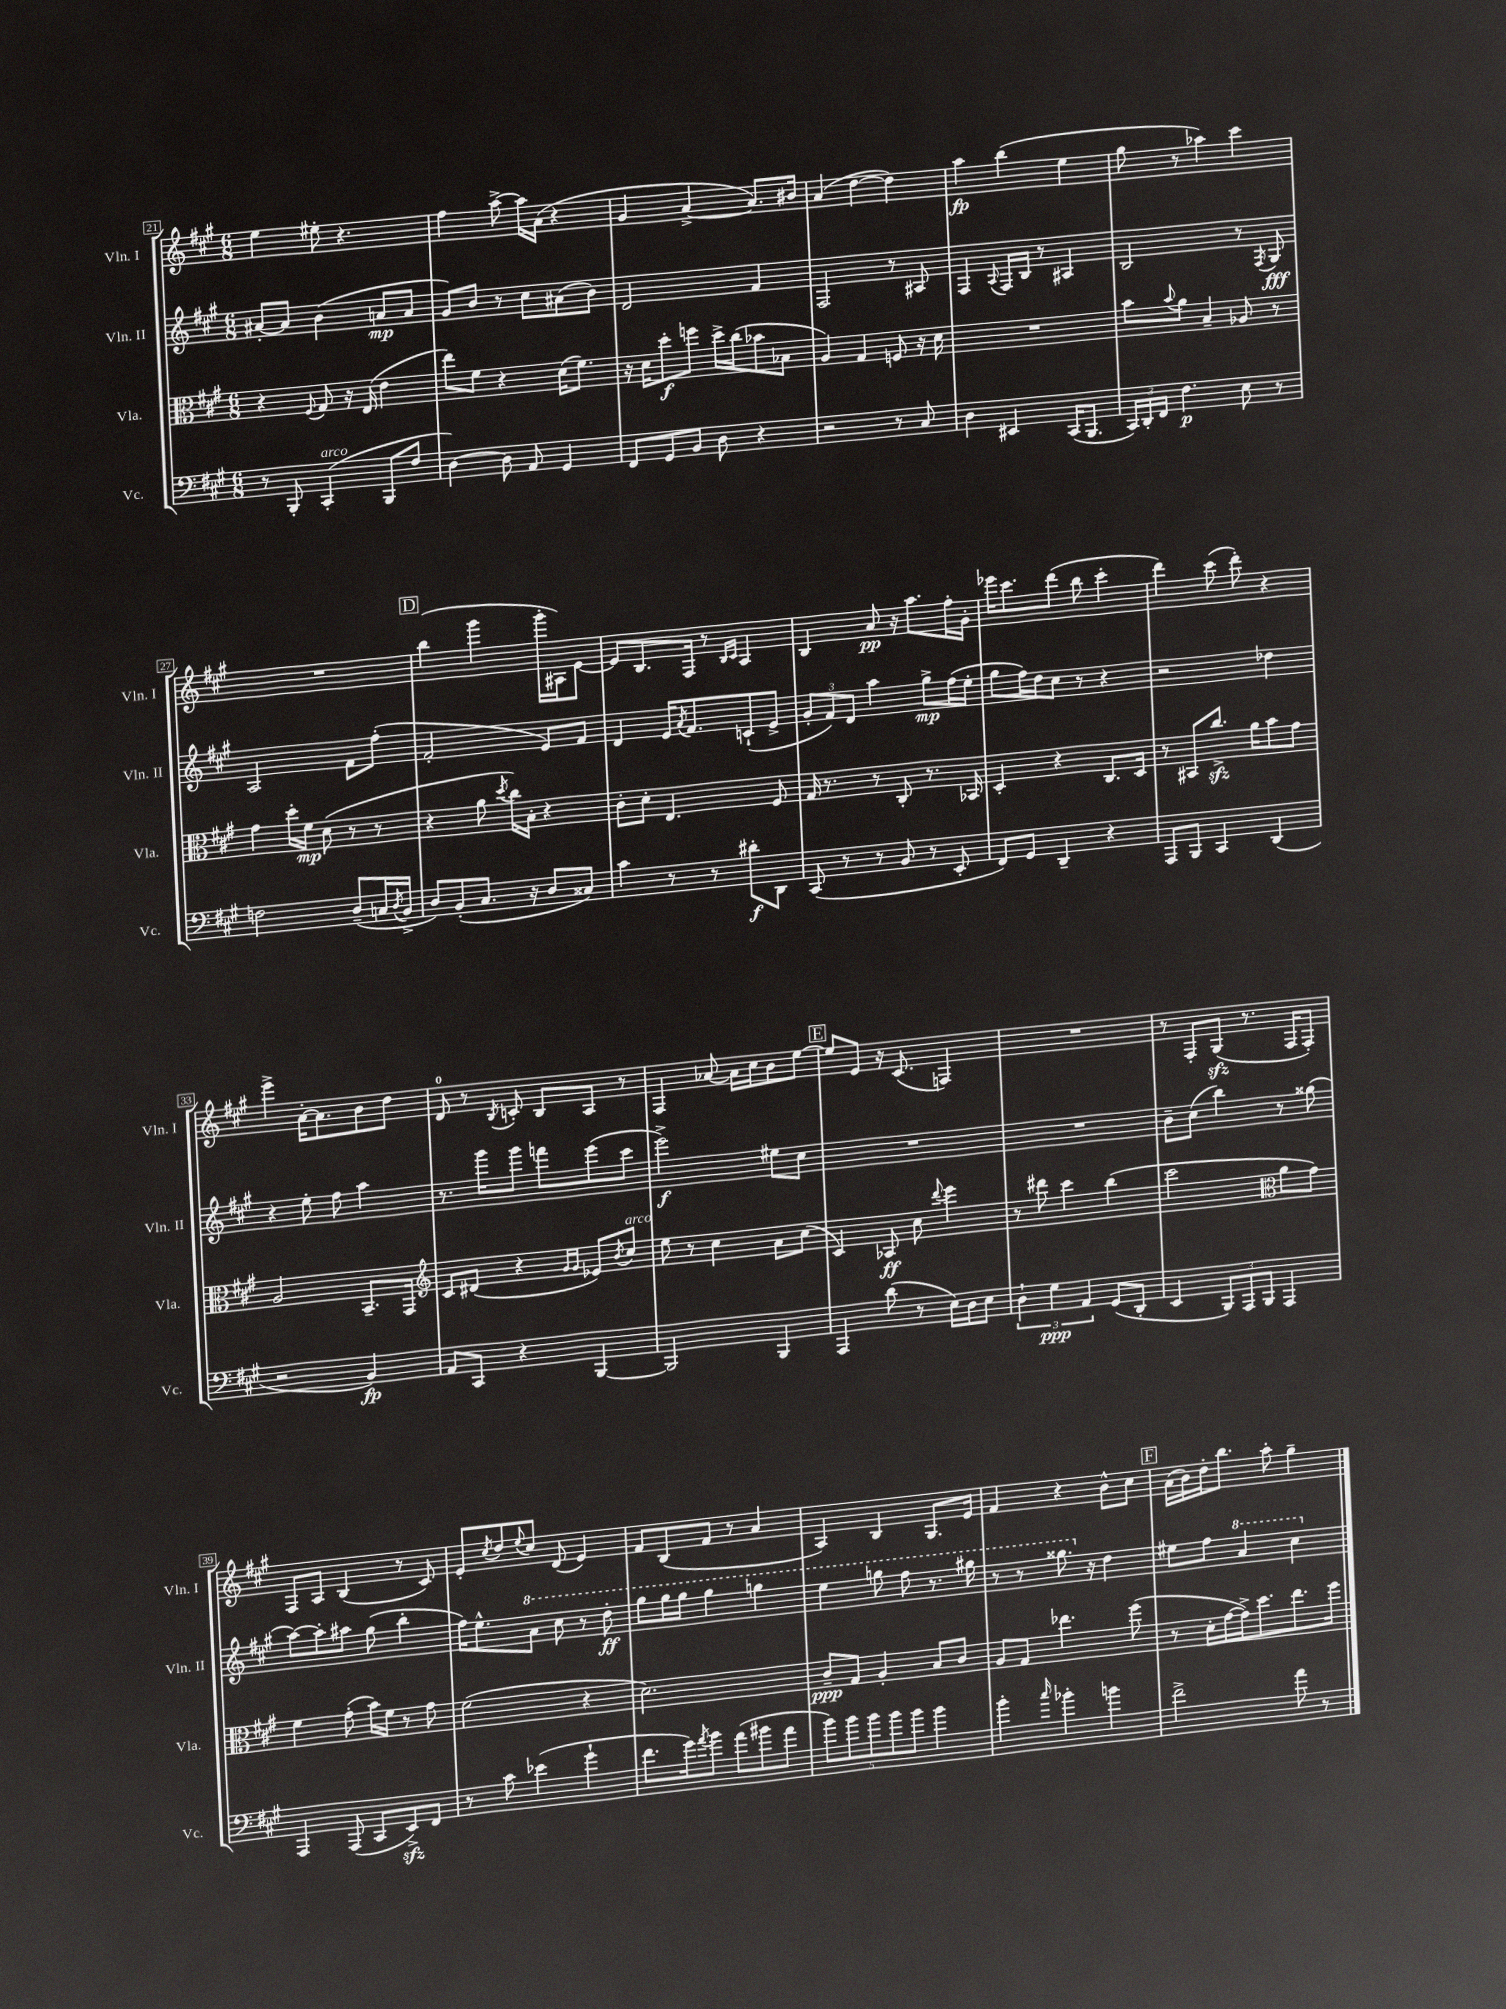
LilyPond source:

<<
\new StaffGroup <<
\new Staff = "s0" \with { instrumentName = "Vln. I" shortInstrumentName = "Vln. I" } {
    \clef treble \key a \major \numericTimeSignature \time 6/8
    e''4 eis''8-. r4. |
    fis''4 a''8~-> a''16 a'16( r4 |
    gis'4 a'4~-> a'8.) bis'16 |
    a'4( d''4~ d''4) |
    a''4\fp b''4( e''4 |
    gis''8 r8 aes''4) cis'''4 |
    R2. |
    \mark \markup { \box "D" } b''4( gis'''4 gis'''16-. ais16) e'8~ |
    e'8 b8. fis16 r8 \grace { b16 cis'16 } a4 |
    b4 a'8\pp r16 a''8. fis''16-. gis'16-. |
    ees'''16 cis'''8. d'''8( b''8 cis'''4-. |
    d'''4) cis'''8( d'''8-.) r4 |
    e'''4-> a'16~-. a'8. b'8 d''8 |
    d'8-0 r8 \acciaccatura { b8 } c'8-. b8 a8 r8 |
    fis4 aes'8~ aes'16 cis''16 b'8 e''8~ |
    \mark \markup { \box "E" } e''8 e'8 r16 cis'8.( f4) |
    R2. |
    r8 fis8-. gis8\sfz( r8. fis16 fis8-.) |
    fis8 a8 b4( r8 cis'8) |
    e'8-. \acciaccatura { cis''8 } d''8 \appoggiatura { e''8 } cis''8 d'8( e'4) |
    fis'8 b8( fis'8 r8 a'4 |
    a4) b4 gis8. e'16 |
    fis'4 r4 b'8-^ cis''8 |
    \mark \markup { \box "F" } a'16( b'16) d''16-. b''8. a''8-. gis''4-- \bar "|." |
}
\new Staff = "s1" \with { instrumentName = "Vln. II" shortInstrumentName = "Vln. II" } {
    \clef treble \key a \major \numericTimeSignature \time 6/8
    ais'8~-. ais'8 b'4( a'8\mp a'8 |
    gis'8) b'8 r8 cis''8 ais'8( b'8) |
    d'2 fis'4 |
    fis2 r8 ais8 |
    fis4 \appoggiatura { a8 } fis16 b16 r8 ais4 |
    b2 r8 \acciaccatura { fis8 } gis8\fff |
    a2 fis'8 fis''8-.( |
    \mark \markup { \box "D" } fis'2-. e'8) fis'8 |
    d'4 e'16 \acciaccatura { a'8 } fis'8. c'8-!( e'8-> |
    \tuplet 3/2 { gis'8-. fis'8) d'8 } a''4 gis''8->\mp fis''16( e''16-. |
    gis''8 fis''16) d''16 cis''8 r8 r4 |
    r2 des''4 |
    r4 e''8-. fis''8 a''4 |
    r8. gis'''16 gis'''8 f'''8 e'''8( cis'''8 |
    e'''2->\f) eis''8 cis''8 |
    \mark \markup { \box "E" } R2. |
    R2. |
    b'8-- cis''8( b''4) r8 gisis''8( |
    a''8~) a''8-. ais''8 gis''8( b''4-. |
    fis''16) e''8.-^ \ottava #1 a''8 cis'''8 r8 d'''8-.\ff |
    gis'''8 gis'''16 gis'''16 gis'''4 g'''4 |
    e'''4 g'''8 fis'''8 r8. gis'''16 |
    r8 r8 gisis'''8. \ottava #0 r16 d''4 |
    \mark \markup { \box "F" } eis''8 fis''8 \ottava #1 a''4 cis'''4 \ottava #0 \bar "|." |
}
\new Staff = "s2" \with { instrumentName = "Vla." shortInstrumentName = "Vla." } {
    \clef alto \key a \major \numericTimeSignature \time 6/8
    r4 \appoggiatura { fis8 } gis8 r16 e16( e'4 |
    e''8) fis'8 r4 d'16( fis'8.) |
    r16 d'16 d''8-.\f f''8 d''16-> cis''16( bes'8 bes8 |
    a4) gis4 f8 r16 d'16 |
    R2. |
    b'8 \appoggiatura { b'8 } a'8 b4-- aes8 r8 |
    gis'4 d''16-. fis'16\mp d'8( r8 r8 |
    \mark \markup { \box "D" } r4 a'8 \acciaccatura { d''8 } cis''16) b16-. r4 |
    cis'8-. d'8-. e4. fis8 |
    gis16 r8. r8 cis8-. r8. bes,16 |
    d4-. r4 cis8. d16 |
    r8 bis,8 cis''8.->\sfz a'16 b'8 gis'8 |
    a2 b,8.-- gis,16 |
    \clef treble cis'8 dis'8( r4 \grace { gis'16 gis'16 } ees'8) \acciaccatura { b'8 } cis''8^\markup { \italic "arco" } |
    e''8 r8 cis''4 a'8 cis''8( |
    \mark \markup { \box "E" } cis'4) aes8\ff cis''8 \appoggiatura { d'''8 } e'''4 |
    r8 dis'''8 cis'''4 b''4( |
    cis'''2 \clef alto a'8 gis'8) |
    fis'4 gis'8-.( b'16) fis'16 r8 gis'8 |
    fis'2( r4 |
    d'2.) |
    cis'8--\ppp gis8 a4-. b8 cis'8 |
    a8 gis8 ees''4. fis''8( |
    \mark \markup { \box "F" } r8 d'16-. gis'16~ gis'16->) d''8. e''8. fis''16 \bar "|." |
}
\new Staff = "s3" \with { instrumentName = "Vc." shortInstrumentName = "Vc." } {
    \clef bass \key a \major \numericTimeSignature \time 6/8
    r8 b,,8-. cis,4-.^\markup { \italic "arco" }( b,,8 fis8 |
    d4~) d8 a,8 gis,4 |
    fis,8 gis,8 b,8 d8 r4 |
    r2 r8 cis8 |
    d4 eis,4 cis,16( b,,8. |
    \tuplet 3/2 { cis,16) d,16-. fis,16 } fis4.\p e8 r8 |
    f2 d8--( c16 \acciaccatura { d8 } b,16-> |
    \mark \markup { \box "D" } d8) b,8-.( cis8. r16 d8 cisis8) |
    cis'4 r8 r8 dis'8-.\f d,8 |
    cis,8( r8 r8 b,8 r8 e,8-. |
    fis,8) gis,8 d,4-- r4 |
    a,,8 b,,8 cis,4 d,4( |
    r2 b,4\fp) |
    a,8 cis,8 r4 b,,4~ |
    b,,2 b,,4 |
    \mark \markup { \box "E" } a,,4 d'8( r8 e16) d16 e8 |
    \tuplet 3/2 { d4-! gis4\ppp a,4 } gis,8( d,8-. |
    e,4 \tuplet 3/2 { b,,8) a,,8 b,,8 } a,,4 |
    a,,4 a,,8( cis,8 e,8->\sfz) fis,8 |
    r8 cis'8 ees'4( gis'4-! |
    fis'8. gis'16) \acciaccatura { a'8 } b'8 a'8( bis'8 a'8 |
    \tuplet 5/4 { b'8) b'8 b'8 b'8 b'8 } b'4 |
    b'4-. \grace { cis''16 } bes'4-. b'4 |
    \mark \markup { \box "F" } fis'2-> a'8 r8 \bar "|." |
}
>>
>>
\layout { \context { \Score currentBarNumber = #21 \override BarNumber.stencil = #(make-stencil-boxer 0.1 0.3 ly:text-interface::print) } }
